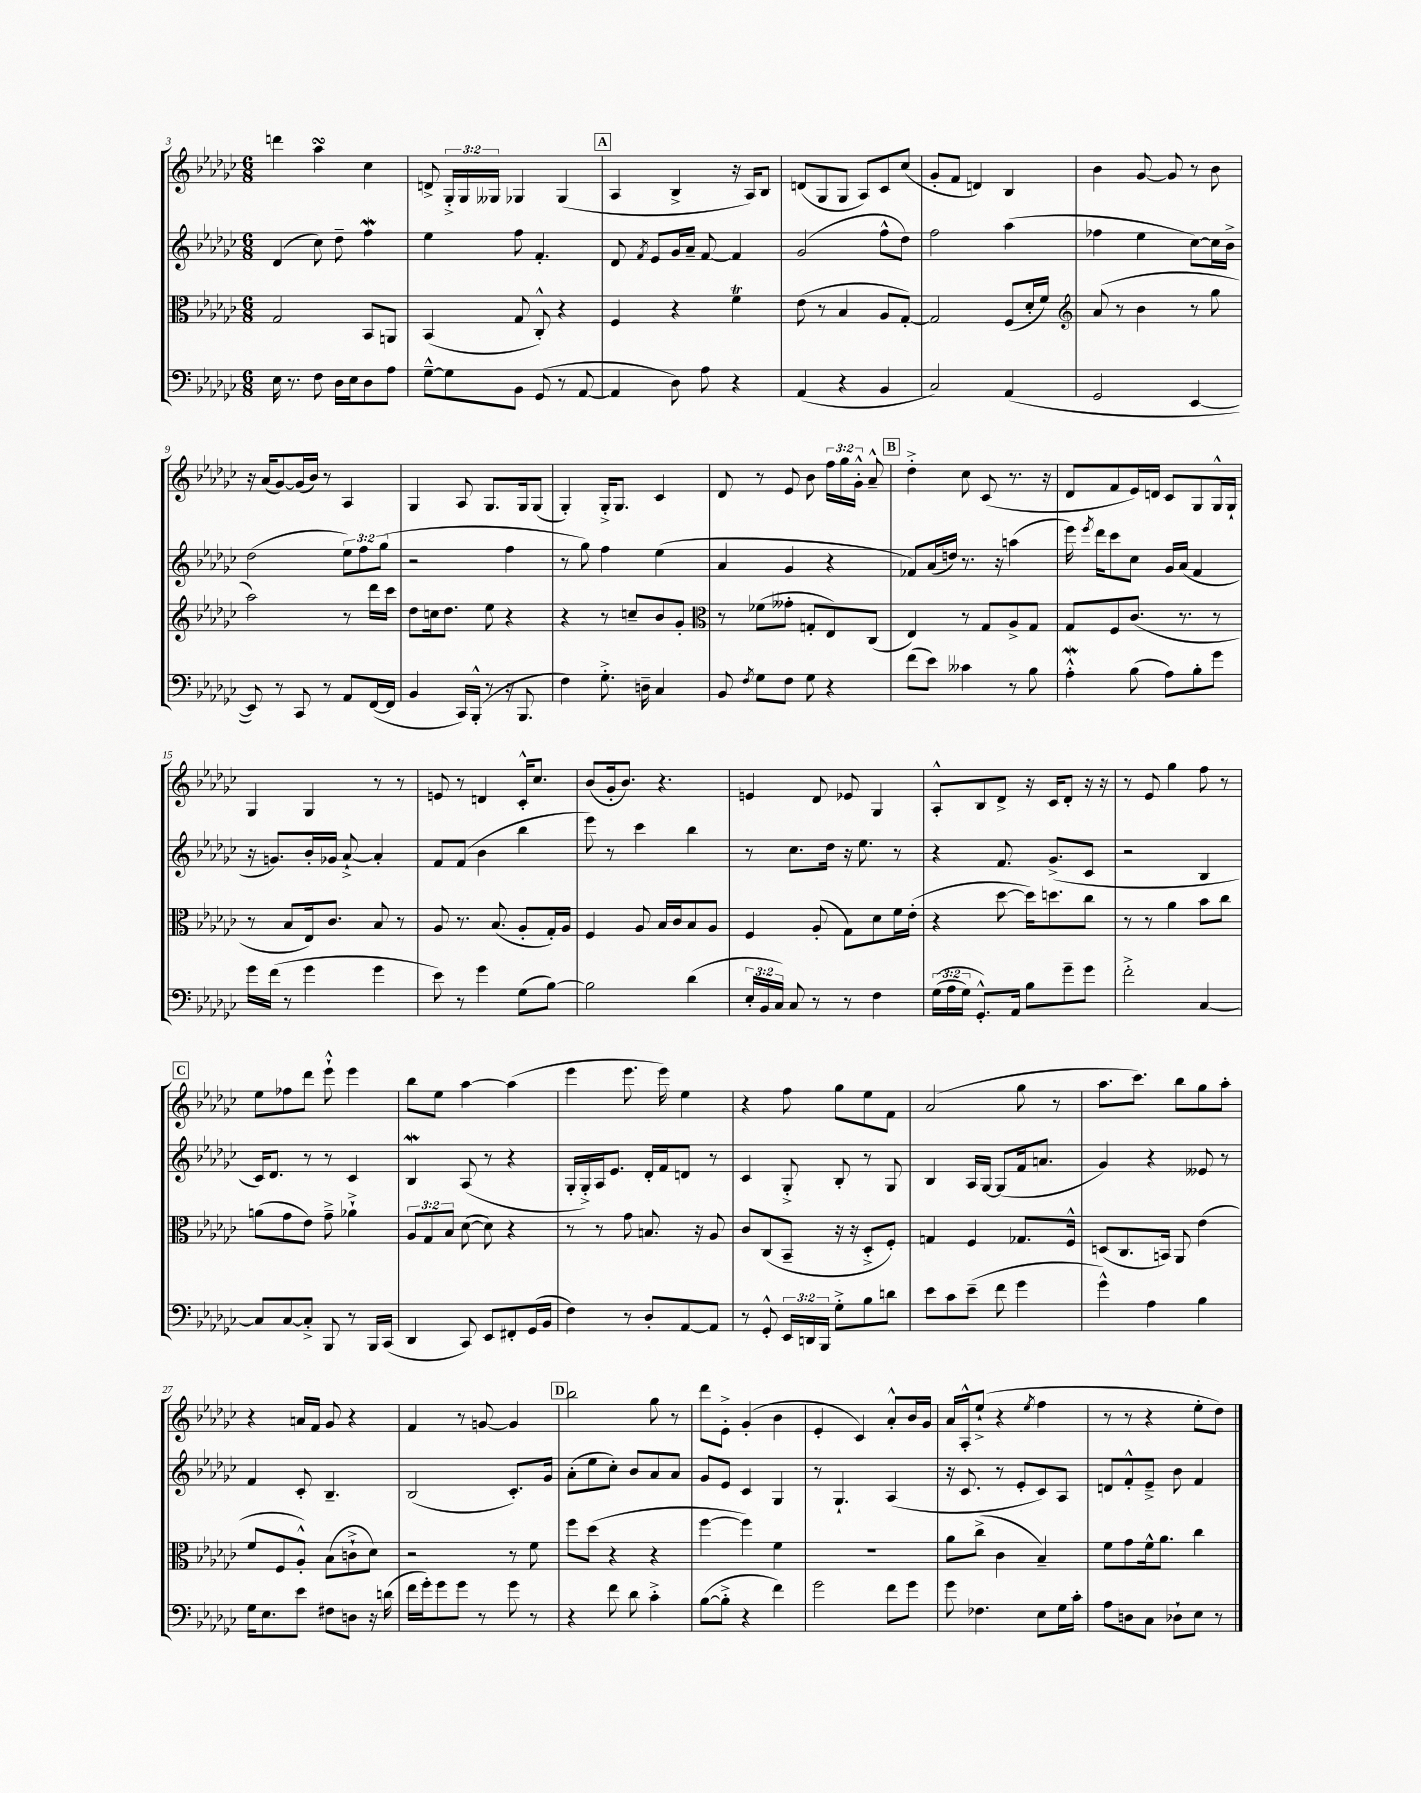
<<
\new StaffGroup <<
\new Staff = "s0" {
    \clef treble \key ges \major \numericTimeSignature \time 6/8 \override Staff.TupletNumber.text = #tuplet-number::calc-fraction-text
    \autoBeamOff d'''4 aes''4\turn ces''4 |
    d'8-> \tuplet 3/2 { ges16[-.-> ges16 geses16] } ges4 ges4( |
    \mark \markup { \box "A" } aes4 bes4-> r16 aes16[) bes8] |
    d'8[( ges8 ges8] aes8[) ces'8 ces''8]( |
    ges'8[-. f'8] d'4) bes4 |
    bes'4 ges'8~ ges'8 r8 bes'8 |
    r16 aes'16[( ges'8~) ges'16( bes'16]) r8 aes4 |
    ges4 aes8 ges8.[ ges16 ges8]( |
    ges4-.) ges16[-.-> ges8.] ces'4 |
    des'8 r8 ees'8 bes'8 \tuplet 3/2 { f''16[ ges''16 ges'16]-.-^ } aes'8---^ |
    \mark \markup { \box "B" } des''4-.-> ces''8 ces'8( r8. r16 |
    des'8[ f'8 ees'16) d'16] ces'8[ ges8 ges16-^ ges16]-! |
    ges4 ges4 r8 r8 |
    e'8 r8 d'4 ces'16[-.-^ ces''8.] |
    bes'8[( ges'16-. bes'8.]) r4. |
    e'4 des'8 ees'8 ges4 |
    aes8[-.-^ bes8 des'8]-> r16 ces'16[ des'8]-. r16 r16 |
    r8 ees'8 ges''4 f''8 r8 |
    \mark \markup { \box "C" } ees''8[ fes''8 des'''8] ees'''8-!-^ ees'''4 |
    bes''8[ ees''8] aes''4~ aes''4( |
    ees'''4 ees'''8. ees'''16) ees''4 |
    r4 f''8 ges''8[ ees''8 f'8] |
    aes'2( ges''8 r8 |
    aes''8.[ ces'''8.]) bes''8[ ges''8 aes''8]-. |
    r4 a'16[ f'16] ges'8 r4 |
    f'4 r8 g'8~ g'4 |
    \mark \markup { \box "D" } bes''2 ges''8 r8 |
    des'''8[ ees'8]-.-> ges'4-.( bes'4 |
    ees'4-. ces'4) aes'8[-.-^ bes'16 ges'16] |
    aes'16[ aes16-.-^ ees''8]-!->( r4 \acciaccatura { ees''8 } f''4 |
    r8 r8 r4 ees''8[-. des''8]) \bar "|." |
}
\new Staff = "s1" {
    \clef treble \key ges \major \numericTimeSignature \time 6/8 \override Staff.TupletNumber.text = #tuplet-number::calc-fraction-text
    \autoBeamOff des'4( ces''8) des''8-- f''4\mordent |
    ees''4 f''8 f'4.-. |
    \mark \markup { \box "A" } des'8 \acciaccatura { f'8 } ees'8[ ges'16 aes'16]-- f'8~ f'4 |
    ges'2( f''8[-^ des''8]) |
    f''2 aes''4( |
    fes''4 ees''4 ces''8[~) ces''16 bes'16]-> |
    des''2( \tuplet 3/2 { ees''8[) f''8 ges''8]( } |
    r2 f''4 |
    r8 ges''8) f''4 ees''4( |
    aes'4 ges'4 r4 |
    \mark \markup { \box "B" } fes'8[) aes'16( d''16]) r8. r16 a''4( |
    ees'''16) \acciaccatura { ees'''8 } des'''16[ ces'''8 ces''8] ges'16[ aes'16]( f'4 |
    r16 g'8.[) bes'16-. ges'16] aes'8~-!-> aes'4-. |
    f'8[ f'8]( bes'4 bes''4 |
    ees'''8) r8 ces'''4 bes''4 |
    r8 ces''8.[ des''16] r16 ees''8. r8 |
    r4 f'8. ges'8.[->( ces'8] |
    r2 bes4 |
    \mark \markup { \box "C" } ces'16[) des'8.] r8 r8 ces'4 |
    bes4\mordent aes8( r8 r4 |
    ges16[-. ges16-.->) aes16 ees'8.] des'16[-. f'16 d'8] r8 |
    ces'4 ges8-.-> bes8-. r8 ges8 |
    bes4 aes16[ ges16]~ ges8[( f'16 a'8.] |
    ges'4) r4 eeses'8 r8 |
    f'4 ces'8-. bes4.-- |
    bes2( ces'8.[-.) ges'16] |
    \mark \markup { \box "D" } aes'8[-.( ees''8 ces''8]-.) bes'8[ aes'8 aes'8] |
    ges'8[ ees'8] ces'4 ges4 |
    r8 ges4.-! aes4( |
    r16 ces'8. r8 ees'8[-. ces'8) aes8] |
    d'8[ f'8-.-^ ees'8]---> bes'8 f'4 \bar "|." |
}
\new Staff = "s2" {
    \clef alto \key ges \major \numericTimeSignature \time 6/8 \override Staff.TupletNumber.text = #tuplet-number::calc-fraction-text
    \autoBeamOff ges2 bes,8[ a,8] |
    bes,4( ges8 ces8-.-^) r4 |
    \mark \markup { \box "A" } f4 r4 f'4\trill |
    ees'8( r8 bes4 aes8[ ges8]~-.) |
    ges2 f8[( des'16-. f'16]) |
    \clef treble aes'8( r8 bes'4 r8 ges''8 |
    aes''2) r8 des'''16[ ces'''16] |
    des''8[ c''16 des''8.] ees''8 r4 |
    r4 r8 c''8[-- bes'8 ges'8]-. |
    \clef alto r8 fes'8[( geses'8]-. g8[-. ees8) ces8]( |
    \mark \markup { \box "B" } ees4) r8 ges8[ aes8-> ges8] |
    ges8[ f8 ces'8.]( r8. r8 |
    r8 bes8[ ees16) ces'8.] bes8 r8 |
    aes8 r8. bes8.( aes8[-. ges16-.) aes16] |
    f4 aes8 bes16[ ces'16 bes8 aes8] |
    f4 aes8-.( ges8[) des'8 f'16 ees'16]-.( |
    r4 des''8~ des''16[) d''8. ces''8] |
    r8 r8 aes'4 bes'8[ ces''8] |
    \mark \markup { \box "C" } a'8[( ges'8 ees'8]) ges'8---> aes'4-!-> |
    \tuplet 3/2 { aes8[ ges8 bes8] } des'8~( des'8) r4 |
    r8 r8 ges'8 b8. r16 aes8 |
    ces'8[ ces8( bes,8]-- r16 r16 des8[-.-> f8]-.) |
    g4 f4 ges8.[ f16]-^ |
    d8[( ces8. b,16]) aes,8 ees'4( |
    f'8[ f8 aes8]-.-^) bes8[( c'8-!-> des'8]) |
    r2 r8 f'8 |
    \mark \markup { \box "D" } f''8[ des''8]( r4 r4 |
    f''4~ f''4) f'4 |
    R2. |
    aes'8[ ces''8]->( ces'4 bes4--) |
    f'8[ ges'8 f'16-^ aes'8.] ces''4 \bar "|." |
}
\new Staff = "s3" {
    \clef bass \key ges \major \numericTimeSignature \time 6/8 \override Staff.TupletNumber.text = #tuplet-number::calc-fraction-text
    \autoBeamOff ees16 r8. f8 des16[ ees16 des8 aes8] |
    ges8[~---^ ges8 bes,8] ges,8( r8 aes,8~ |
    \mark \markup { \box "A" } aes,4 des8) aes8 r4 |
    aes,4( r4 bes,4 |
    ces2) aes,4( |
    ges,2 ees,4~ |
    ees,8) r8 ces,8 r8 aes,8[ f,16~( f,16] |
    bes,4 ces,16[) bes,,16]-.-^( r8 r16 bes,,8. |
    f4) ges8.-.-> d16-- ces4 |
    bes,8 \acciaccatura { f8 } ges8[ f8] ges8 r4 |
    \mark \markup { \box "B" } f'8[( ees'8]) ceses'4 r8 bes8 |
    aes4-.-^\mordent bes8( aes8[) bes8-. ges'8] |
    ges'16[ f'16]( r8 ges'4 ges'4 |
    ees'8) r8 ges'4 ges8[( bes8]~) |
    bes2 des'4( |
    \tuplet 3/2 { ees16[-. bes,16 ces16]) } ces8 r8 r8 f4 |
    \tuplet 3/2 { ges16[(\( aes16 ges16]) } ges,8.[-.-^\) aes,16] bes8[ ges'8-- ges'8] |
    f'2-.-> ces4~ |
    \mark \markup { \box "C" } ces8[ ces8~ ces8]-.-> bes,,8 r8 bes,,16[ ces,16]( |
    des,4 ces,8) ees,8[ fis,8-. ges,16( bes,16] |
    f4) r8 des8[-. aes,8~ aes,8] |
    r8 ges,8-.-^ \tuplet 3/2 { ees,16[ d,16 bes,,16] } ges8[-.-> bes8 d'8] |
    ees'8[ ces'8 ees'8]--( f'8 ges'4 |
    ges'4-^) aes4 bes4 |
    ges16[ ees8. ees'8] fis8[ d8] r16 d'16( |
    f'16[ ges'16-.) ges'8 ges'8] r8 ges'8 r8 |
    \mark \markup { \box "D" } r4 f'8 des'8 ces'4-.-> |
    bes8[~( bes8]-.-> r4 f'4) |
    ges'2 f'8[ ges'8] |
    ges'8 fes4. ees8[ ges16 ces'16]-. |
    aes8[ d8 ces8] des8[-! ees8] r8 \bar "|." |
}
>>
>>
\layout { \context { \Score currentBarNumber = #3 } }
